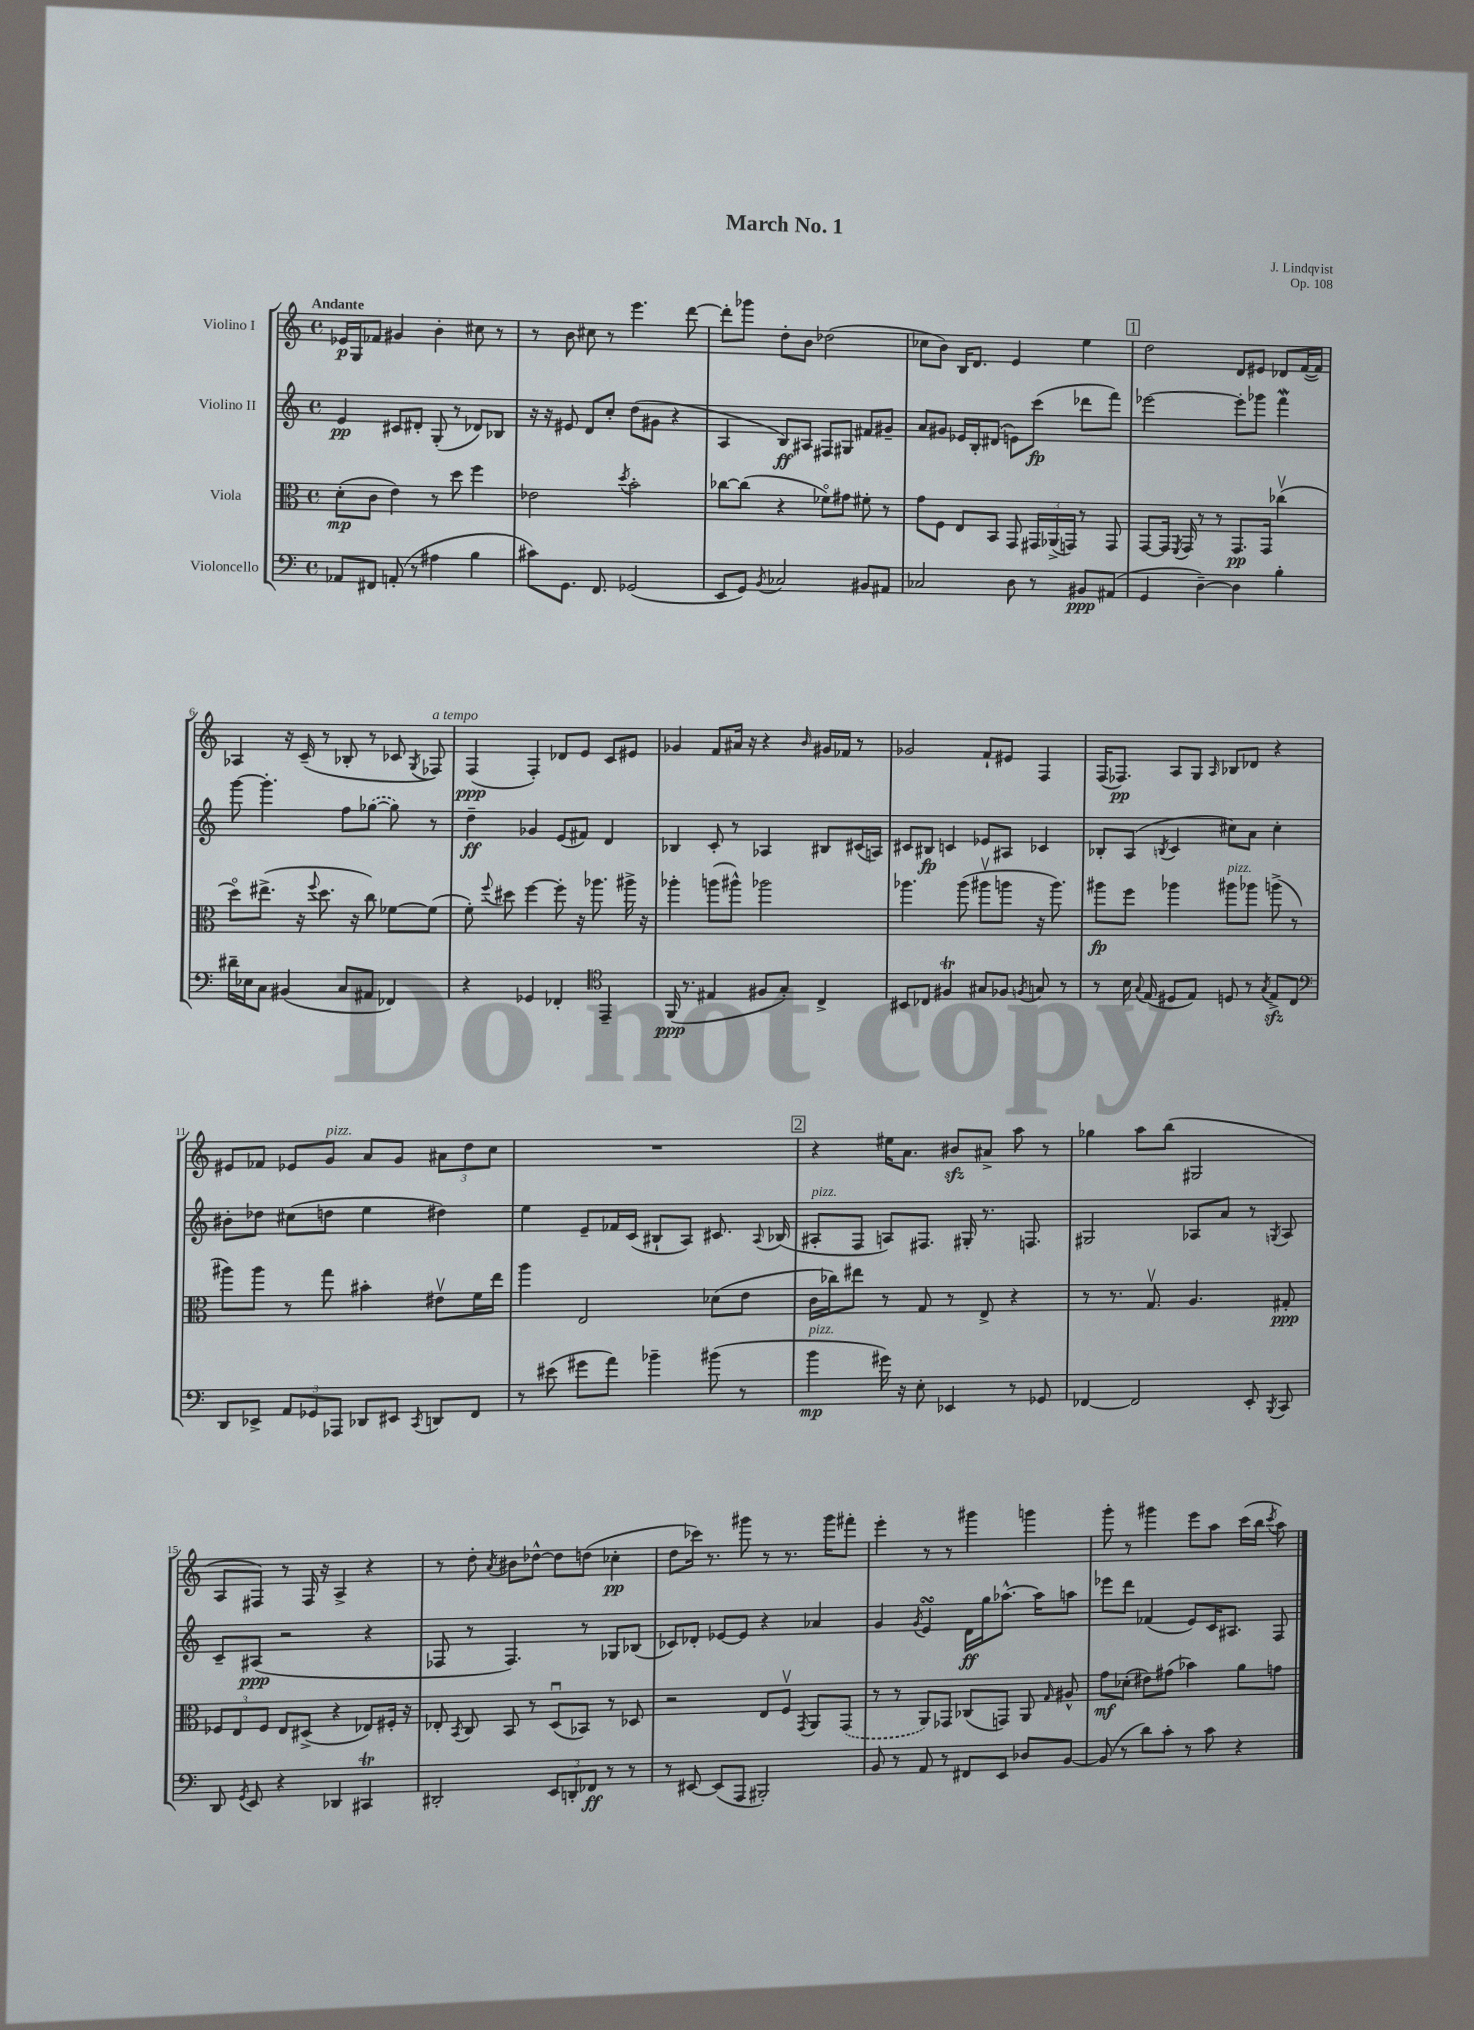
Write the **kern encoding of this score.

**kern	**dynam	**kern	**dynam	**kern	**dynam	**kern	**dynam
*part4	*part4	*part3	*part3	*part2	*part2	*part1	*part1
*staff4	*staff4	*staff3	*staff3	*staff2	*staff2	*staff1	*staff1
*I"Violoncello	*	*I"Viola	*	*I"Violino II	*	*I"Violino I	*
*clefF4	*	*clefC3	*	*clefG2	*	*clefG2	*
*k[]	*	*k[]	*	*k[]	*	*k[]	*
*M4/4	*	*M4/4	*	*M4/4	*	*M4/4	*
*met(c)	*	*met(c)	*	*met(c)	*	*met(c)	*
=1	=1	=1	=1	=1	=1	=1	=1
!	!	!	!	!	!	!LO:TX:a:B:t=Andante	!
8AA-X/L	.	(8d'\L	mp	4e/	pp	16e-X/LL	p
.	.	.	.	.	.	16G/J	.
8FF#X/J	.	8c\J	.	.	.	8f-X/J	.
(8AAn'/	.	4e\)	.	8c#X/L	.	4g#X/	.
8r	.	.	.	8d#X'/J	.	.	.
4A#X\	.	8r	.	(8G'/	.	4b'\	.
.	.	8dd\	.	8r	.	.	.
4B\	.	4ff\	.	8d-X/L)	.	8cc#X\	.
.	.	.	.	8B-X/J	.	8r	.
=2	=2	=2	=2	=2	=2	=2	=2
8c#X\L)	.	2e-X\	.	16r	.	8r	.
.	.	.	.	16r	.	.	.
8.GG\J	.	.	.	8e#X/	.	8b\	.
.	.	.	.	8d/L	.	8cc#X\	.
8.FF/	.	.	.	.	.	.	.
.	.	.	.	8cc'/J	.	8r	.
.	.	8qdd/	.	.	.	.	.
(2GG-X/	.	2b'\	.	(8dd\L	.	4.eee\	.
.	.	.	.	8g#X\J	.	.	.
.	.	.	.	4r	.	.	.
.	.	.	.	.	.	[8ddd\	.
=3	=3	=3	=3	=3	=3	=3	=3
8EE/L	.	[8cc-X\L	.	4A/	.	8ddd'\L]	.
8GG/J)	.	(8cc-\J]	.	.	.	8ggg-X\J	.
8qBB/	.	.	.	.	.	.	.
2C-X/	.	4r	.	8B/L)	ff	8dd'\L	.
.	.	.	.	8A#X/J	.	8b\J	.
.	.	8f-X\L)	.	8F#X/L	.	(2dd-X\	.
.	.	8g#X\J	.	8G#X/J	.	.	.
8BB#X/L	.	8f#X'\	.	8f#X/L	.	.	.
8AA#X/J	.	8r	.	8g#X~/J	.	.	.
=4	=4	=4	=4	=4	=4	=4	=4
2C-X/	.	8g\L	.	8a/L	.	8cc-X\L	.
.	.	8F\J	.	8g#X/J	.	8b\J)	.
.	.	8E/L	.	16e-X/LL	.	16B/KL	.
.	.	.	.	16B'/J	.	8.d/J	.
.	.	8BB/J	.	(8d#X/J	.	.	.
8D\	.	8GG/	.	8en\L)	.	4e/	.
8r	.	24GG#X/LL	.	(8ccc\J	fp	.	.
.	.	(24AA-X^/	.	.	.	.	.
.	.	24GGn/JJ)	.	.	.	.	.
8BB#X/L	ppp	8r	.	8ddd-X\L	.	4ee\	.
(8AA#X/J	.	8GG/	.	8fff\J)	.	.	.
!!LO:REH:place=s1:t=1
=5	=5	=5	=5	=5	=5	=5	=5
4GG/	.	[8GG/L	.	[2eee-X\	.	2dd\	.
.	.	16GG/Jk]	.	.	.	.	.
.	.	8qFF/	.	.	.	.	.
.	.	16GG/	.	.	.	.	.
[4D~\)	.	8r	.	.	.	.	.
.	.	8r	.	.	.	.	.
4D\]	.	8.GG/L	pp	8eee-'\L]	.	8d/L	.
.	.	.	.	8ggg-X\J	.	8e#X/J	.
.	.	16GG/Jk	.	.	.	.	.
4B'\	.	(4cc-Xv\	.	4fffw\	.	8d-X/L	.
.	.	.	.	.	.	([16f/L	.
.	.	.	.	.	.	16f/JJ])	.
!!LO:LB:g=z
=6	=6	=6	=6	=6	=6	=6	=6
16d#X~\LL	.	8dd\L)	.	[8ggg\	.	4A-X/	.
16E-X\J	.	.	.	.	.	.	.
8C\J	.	(8.ee#X^\J	.	4.ggg'\]	.	.	.
(4BB#X/	.	.	.	.	.	16r	.
.	.	16r	.	.	.	(16c~/	.
.	.	8qqff/	.	.	.	.	.
.	.	8.dd\	.	.	.	8r	.
8C/L	.	.	.	8ff\L	.	8B-X'/	.
.	.	16r	.	.	.	.	.
8AA#X/J	.	8cc\)	.	([8gg-X\J	.	8r	.
4FF-X/)	.	[8f-X\L	.	8gg-\])	.	8c-X/	.
.	.	.	.	.	.	8qG/	.
!	!	!	!	!	!	!LO:TX:a:i:t=a tempo	!
.	.	(8f-\J]	.	8r	.	8F-X/)	.
=7	=7	=7	=7	=7	=7	=7	=7
4r	.	8f'\)	.	4dd~\	ff	(4F/	ppp
.	.	8qqff/	.	.	.	.	.
.	.	8dd#X\	.	.	.	.	.
4GG-X/	.	[4ff\	.	4g-X/	.	4F'/)	.
4FF-X'/	.	8ff'\]	.	(8e/L	.	8d-X/L	.
.	.	16r	.	8f#X/J)	.	8e/J	.
.	.	8.aa-X\	.	.	.	.	.
*clefC4	*	*	*	*	*	*	*
4EE~/	.	.	.	4d/	.	8c/L	.
.	.	16aa#X^\	.	.	.	8e#X/J	.
.	.	16r	.	.	.	.	.
=8	=8	=8	=8	=8	=8	=8	=8
(16FF/	ppp	4aa-X'\	.	4B-X/	.	4g-X/	.
8.r	.	.	.	.	.	.	.
4E#X/	.	(8aan\L	.	8c'/	.	8f/L	.
.	.	8aa#X^^\J)	.	8r	.	16a#X/Jk	.
.	.	.	.	.	.	16r	.
8F#X/L	.	2aa-X\	.	4A-X/	.	4r	.
8G'/J)	.	.	.	.	.	.	.
.	.	.	.	.	.	16qqb/	.
4C^/	.	.	.	8B#X/L	.	16g#X/LL	.
.	.	.	.	.	.	16f-X/JJ	.
.	.	.	.	(16c#X/L	.	8r	.
.	.	.	.	16An/JJ)	.	.	.
=9	=9	=9	=9	=9	=9	=9	=9
8BB#X/L	.	4.aa-X\	.	8c#X/L	.	2g-X/	.
8C-X/J	.	.	.	8B#X/J	fp	.	.
4F#Xt/	.	.	.	4cn/	.	.	.
.	.	(8aa-\	.	.	.	.	.
8G#X/L	.	8aa#Xv\L	.	8e-X/L	.	8f`/L	.
8F-X/J	.	8aan\J	.	8A#X/J	.	8e#X/J	.
8qFn/	.	.	.	.	.	.	.
8Gn/	.	16r	.	4c-X/	.	4F/	.
.	.	8.aa\)	.	.	.	.	.
8r	.	.	.	.	.	.	.
=10	=10	=10	=10	=10	=10	=10	=10
8r	.	8aa#X\L	fp	8B-X'/L	.	(16F/KL	.
.	.	.	.	.	.	8.F-X/J)	pp
16B\	.	8ff\J	.	(8A/J	.	.	.
8qqG/	.	.	.	.	.	.	.
(16E/	.	.	.	.	.	.	.
.	.	.	.	8qBn/	.	.	.
8D#X/L	.	4aa-X\	.	4c/	.	8A/L	.
8E/J)	.	.	.	.	.	8G/J	.
.	.	.	.	.	.	16qqA/	.
!	!	!LO:TX:a:i:t=pizz.	!	!	!	!	!
8Dn/	.	8aa#X\L	.	8cc#X\L)	.	8B-X/L	.
8r	.	8aa-X\J	.	8a\J	.	8d-X/J	.
8qG/	.	.	.	.	.	.	.
8Ezz^/L	.	(8aan^\	.	4cc#'\	.	4r	.
8C/J	.	8r	.	.	.	.	.
!!LO:LB:g=z
=11	=11	=11	=11	=11	=11	=11	=11
*clefF4	*	*	*	*	*	*	*
8DD/L	.	8aa#X\L)	.	8b#X'\L	.	8e#X/L	.
8EE-X^/J	.	8aa#\J	.	8dd-X\J	.	8f-X/J	.
12AA/L	.	8r	.	(8cc#X\L	.	8e-X/L	.
12GG-X/	.	.	.	.	.	.	.
!	!	!	!	!	!	!LO:TX:a:i:t=pizz.	!
.	.	8gg\	.	8ddn\J	.	8g/J	.
12AAA-X/J	.	.	.	.	.	.	.
8DD-X/L	.	4b#X'\	.	4ee\	.	8a/L	.
8EE#X/J	.	.	.	.	.	8g/J	.
8qCC/	.	.	.	.	.	.	.
8DDn/L	.	8e#Xv\L	.	4dd#X\)	.	12a#X\L	.
.	.	.	.	.	.	12dd\	.
8FF/J	.	16f\L	.	.	.	.	.
.	.	.	.	.	.	12cc\J	.
.	.	16ee\JJ	.	.	.	.	.
=12	=12	=12	=12	=12	=12	=12	=12
8r	.	4aa\	.	4ee\	.	1r	.
(8e#X\	.	.	.	.	.	.	.
8g#X\L	.	2E/	.	8e~/L	.	.	.
8a\J)	.	.	.	16f-X/L	.	.	.
.	.	.	.	(16c/JJ	.	.	.
4b-X~\	.	.	.	8B#X`/L	.	.	.
.	.	.	.	8A/J)	.	.	.
(8b#X\	.	(8d-X\L	.	8.c#X/	.	.	.
8r	.	8e\J	.	.	.	.	.
.	.	.	.	8qqA/	.	.	.
.	.	.	.	(16B-X/	.	.	.
!!LO:REH:place=s1:t=2
=13	=13	=13	=13	=13	=13	=13	=13
!	!	!	!	!LO:TX:a:i:t=pizz.	!	!	!
!LO:TX:a:i:t=pizz.	!	!	!	!	!	!	!
4b\	mp	16c\LL	.	8A#X'/L	.	4r	.
.	.	16cc-X\J)	.	.	.	.	.
.	.	8ee#X\J	.	8F/J	.	.	.
16g#X\)	.	8r	.	8An/L)	.	16ee#X\KL	.
16r	.	.	.	.	.	8.a\J	.
8E'\	.	8G/	.	8.F#X/J	.	.	.
4EE-X/	.	8r	.	.	.	8b#Xzz/L	.
.	.	.	.	16G#X'/	.	.	.
.	.	8E^/	.	8.r	.	8a#X^/J	.
8r	.	4r	.	.	.	8aa\	.
.	.	.	.	8.Fn/	.	.	.
8GG-X/	.	.	.	.	.	8r	.
=14	=14	=14	=14	=14	=14	=14	=14
[4FF-X/	.	8r	.	2G#X/	.	4gg-X\	.
.	.	8.r	.	.	.	.	.
2FF-/]	.	.	.	.	.	8aa\L	.
.	.	8.Gv/	.	.	.	.	.
.	.	.	.	.	.	(8bb\J	.
.	.	4.A/	.	8A-X/L	.	2G#X/	.
.	.	.	.	8a/J	.	.	.
8EE'/	.	.	.	8r	.	.	.
8qBBB/	.	.	.	8qGn/	.	.	.
8CC/	.	8G#X'/	ppp	8A-/	.	.	.
!!LO:LB:g=z
=15	=15	=15	=15	=15	=15	=15	=15
8DD/	.	12F-X/L	.	8c~/L	.	8A/L	.
.	.	12E/	.	.	.	.	.
8qGG/	.	.	.	.	.	.	.
8EE/	.	.	.	(8A#X/J	ppp	8F#X/J)	.
.	.	12F-/J	.	.	.	.	.
4r	.	8E/L	.	2r	.	8r	.
.	.	(8D#X^/J	.	.	.	16F#/	.
.	.	.	.	.	.	16r	.
4DD-X/	.	4r	.	.	.	4A^/	.
4CC#Xt/	.	8E-X/L)	.	4r	.	4r	.
.	.	16F#X'/Jk	.	.	.	.	.
.	.	16r	.	.	.	.	.
=16	=16	=16	=16	=16	=16	=16	=16
2DD#X'/	.	8E-X'/	.	8F-X/	.	8r	.
.	.	8qBB/	.	.	.	.	.
.	.	8C/	.	8r	.	8dd'\	.
.	.	.	.	.	.	8qa/	.
.	.	8BB/	.	4.F-/)	.	8b#X\L	.
.	.	8r	.	.	.	[8dd-X^^\J	.
12EE/L	.	(8Du/L	.	.	.	8dd-\L]	.
12DDn'/	.	.	.	.	.	.	.
.	.	8BB-X/J)	.	8r	.	(8ddn\J	.
12FF-X/J	ff	.	.	.	.	.	.
8r	.	8r	.	8G-X/L	.	4cc-X'\	pp
8r	.	8D-X/	.	(8B-X/J	.	.	.
=17	=17	=17	=17	=17	=17	=17	=17
8r	.	2r	.	8c-X/L)	.	8dd\L	.
[8EE#X/	.	.	.	8d-X'/J	.	16ccc-X\Jk)	.
.	.	.	.	.	.	8.r	.
(8EE#/L]	.	.	.	[8e-X/L	.	.	.
8AAA/J	.	.	.	8e-/J]	.	8ggg#X\	.
2BBB#X'/)	.	8E/L	.	4r	.	8r	.
.	.	8Fv/J	.	.	.	8.r	.
.	.	8qGG/	.	.	.	.	.
.	.	8AA/L	.	4a-X/	.	.	.
.	.	.	.	.	.	16ggg#\KL	.
.	.	(8GG/J	.	.	.	8fff#X'\J	.
=18	=18	=18	=18	=18	=18	=18	=18
8BB/	.	8r	.	4g/	.	4eee'\	.
8r	.	8r	.	.	.	.	.
.	.	.	.	8qg/	.	.	.
8AA/	.	8AA/L)	.	4esSsS/	.	8r	.
8r	.	8GG-X/J	.	.	.	8r	.
8FF#X/L	.	(8C-X/L	.	16d\LL	ff	4ggg#X\	.
.	.	.	.	16gg\J	.	.	.
8EE/J	.	8GGn/J)	.	[8.aa-X^^\J	.	.	.
8D-X/L	.	8AA/	.	.	.	4gggn\	.
.	.	.	.	16aa-\KL]	.	.	.
.	.	16qqG/	.	.	.	.	.
[8BB/J	.	8A#X^^/	.	8aan\J	.	.	.
=19	=19	=19	=19	=19	=19	=19	=19
(8BB/]	.	8g\L	mf	8eee-X\L	.	8ggg'\	.
8r	.	(8d-X'\J	.	8ddd\J	.	8r	.
8d\L)	.	8e#X\L)	.	(4f-X/	.	4ggg#X\	.
8c'\J	.	(8g#X\J	.	.	.	.	.
8r	.	4b-X\)	.	8e/L)	.	8eee\L	.
8c\	.	.	.	16c/K	.	8aa\J	.
.	.	.	.	8.A#X/J	.	.	.
4r	.	8a\L	.	.	.	(16ccc\LL	.
.	.	.	.	.	.	16bb\JJ	.
.	.	.	.	.	.	8qccc/	.
.	.	8gn\J	.	8F/	.	8aa\)	.
==	==	==	==	==	==	==	==
*-	*-	*-	*-	*-	*-	*-	*-
